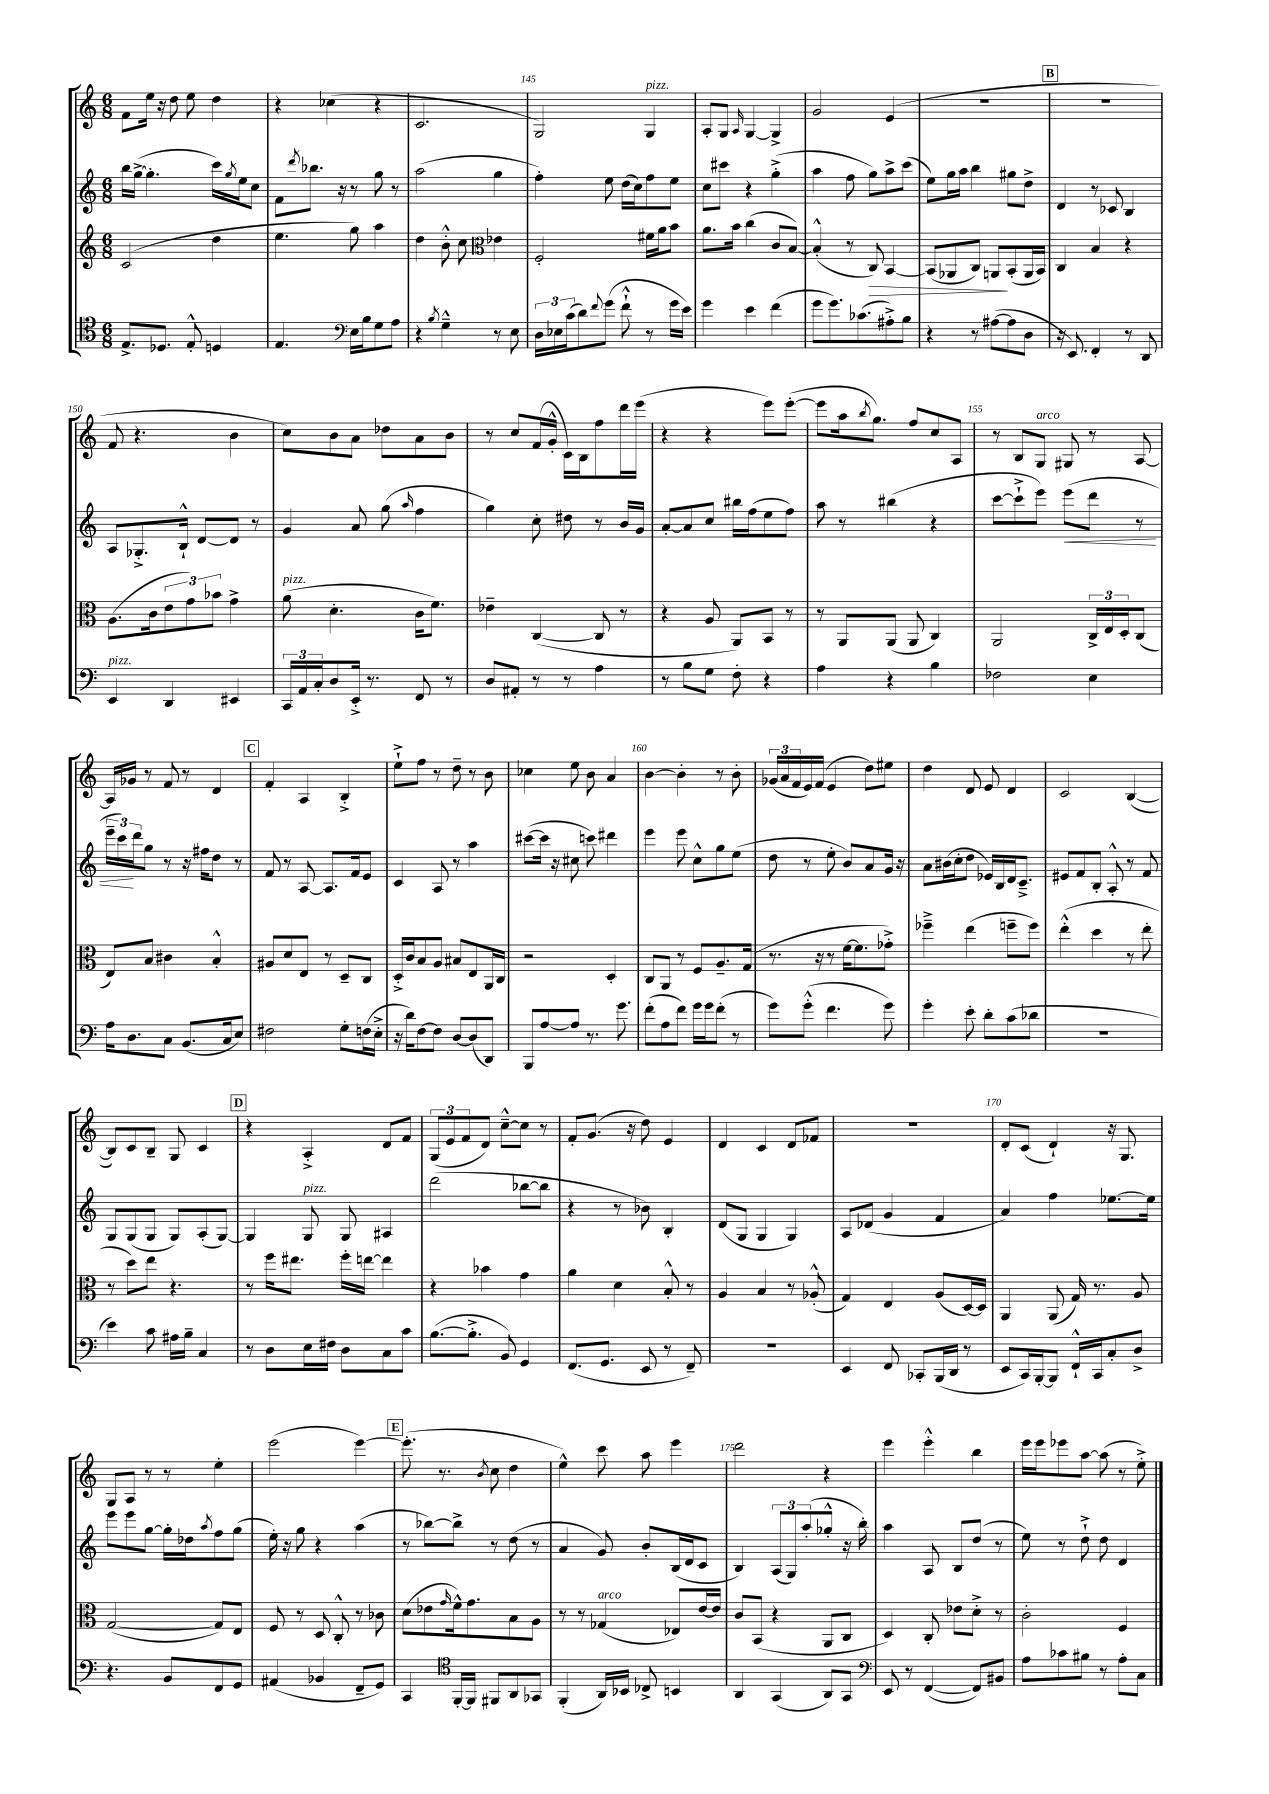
<<
\new StaffGroup <<
\new Staff = "s0" {
    \clef treble \key c \major \numericTimeSignature \time 6/8
    f'8 e''16 r16 d''8 e''8 d''4 |
    r4 ces''4( r4 |
    c'2. |
    g2) g4^\markup { \italic "pizz." } |
    a8-. g8 \grace { a16 } g4~ g4-> |
    g'2 e'4( |
    R2. |
    \mark \markup { \box "B" } R2. |
    f'8 r4. b'4 |
    c''8) b'8 a'8 des''8 a'8 b'8 |
    r8 c''8 f'16( g'16-.-^ c'16) b16 f''8 d'''16 e'''16( |
    r4 r4 e'''8) e'''8~-.( |
    e'''8 a''16 \acciaccatura { b''8 } g''8.) f''8 c''8 a8 |
    r8 b8 g8^\markup { \italic "arco" } gis8 r8 a8~ |
    a16 ges'16 r8 f'8 r8 d'4 |
    \mark \markup { \box "C" } f'4-. a4 b4-.-> |
    e''8-!-> f''8 r8 d''8-- r8 b'8 |
    ces''4 e''8 b'8 a'4 |
    b'4~ b'4-. r8 b'8-. |
    \tuplet 3/2 { ges'16( a'16 f'16 } e'16) f'16( e'4 d''8) eis''8 |
    d''4 d'8 e'8 d'4 |
    c'2 b4~( |
    b8) c'8 b8-- g8 c'4 |
    \mark \markup { \box "D" } r4 a4-.-> d'8 f'8 |
    \tuplet 3/2 { g8( e'8 f'8 } d'8) c''8~---^ c''8 r8 |
    f'8-. g'8.( r16 d''8) e'4 |
    d'4 c'4 d'8 fes'8 |
    R2. |
    d'8-. c'8( d'4-!) r16 g8. |
    g8 a8 r8 r8 e''4-. |
    e'''2( e'''4~) |
    \mark \markup { \box "E" } e'''8.-.( r8. \acciaccatura { b'8 } c''8 d''4 |
    e''4-^) c'''8 a''8 e'''4 |
    d'''2 r4 |
    e'''4 e'''4-.-^ b''4 |
    e'''16 e'''16 ees'''8 a''8~ a''8( r8 e''8-.->) \bar "|." |
}
\new Staff = "s1" {
    \clef treble \key c \major \numericTimeSignature \time 6/8
    b''16 g''16~->( g''4.-. c'''16) \acciaccatura { g''8 } e''16 c''8 |
    f'8 \acciaccatura { d'''8 } bes''8. r16 r8 g''8 r8 |
    a''2( g''4 |
    f''4-.) e''8 d''16( c''16) f''8 e''8 |
    c''8 cis'''8 r4 g''4-.->( |
    a''4 f''8 g''8) a''8-> c'''8( |
    e''8) g''16 a''16 b''4 gis''8 d''8-> |
    \mark \markup { \box "B" } d'4 r8 ces'8 b4 |
    a8 ges8.-.-> b16-!-^ d'8~ d'8 r8 |
    g'4 a'8 g''8( \grace { a''16 } f''4 |
    g''4) c''8-. dis''8 r8 b'16 g'16 |
    a'8~-. a'8 c''8 bis''16 f''16( e''8 f''8) |
    a''8 r8 bis''4( r4 |
    c'''8~ c'''8-!-> e'''8) e'''8\<( d'''8 r8 |
    \tuplet 3/2 { e'''16-- c'''16\!) d'''16 } g''8 r8 r16 fis''16 d''8 r8 |
    \mark \markup { \box "C" } f'8 r8 a8~ a8. f'16 e'8 |
    c'4 a8 r8 a''4 |
    cis'''8~( cis'''16 r16 cis''8 c'''8) dis'''4 |
    e'''4 e'''8 c''8-^ g''8 e''8( |
    d''8 r8 e''8-. b'8) a'8 g'16 r16 |
    a'8 bis'16( c''16-. d''8 ees'16) b16 d'16 c'8.---> |
    eis'8 f'8 b8-. a8-.-^ r8 f'8 |
    g8 g8( g8 g8) a8-.( g8~) |
    \mark \markup { \box "D" } g4 g8^\markup { \italic "pizz." } g8 ais4 |
    d'''2( bes''8~ bes''8 |
    r4 r8 bes'8) b4-. |
    d'8( g8 g4 g4) |
    a8 des'8( g'4 f'4 |
    a'4) f''4 ees''8.~ ees''16 |
    e'''8 e'''8 g''8~ g''16-. des''16 \acciaccatura { a''8 } f''8 g''8( |
    e''16-.) r16 g''8 r4 a''4( |
    \mark \markup { \box "E" } r8 bes''8~) bes''8-> r8 d''8( r8 |
    a'4 g'8) b'8-. b16( d'16 c'8 |
    b4) \tuplet 3/2 { a8( g8) a''8-.( } ges''8-.-^ r16 b''16-.) |
    a''4 a8 b8 d''8( r8 |
    e''8) r8 d''8-!-> d''8 d'4 \bar "|." |
}
\new Staff = "s2" {
    \clef treble \key c \major \numericTimeSignature \time 6/8
    c'2( d''4 |
    e''4. g''8) a''4 |
    d''4 b'8-.-^ c''8 \clef alto ees'4 |
    f2-. fis'16 a'16 b'8 |
    a'8. b'16 c''4( c'8 b8~) |
    b4-.-^( r8 c8\>) b,4~ |
    b,8( aes,8 c8) a,8\! b,8-.( a,16 b,16) |
    \mark \markup { \box "B" } c4 b4 r4 |
    a8.( c'16 \tuplet 3/2 { e'8 g'8) bes'8 } g'4-> |
    a'8^\markup { \italic "pizz." }( d'4.-. c'16 f'8.) |
    ees'4-- c4~( c8 r8 |
    r4 a8 a,8) b,8 r8 |
    r8 a,8 a,8( a,8 c4) |
    a,2 \tuplet 3/2 { c16-> e16 d16-. } c8( |
    e8) b8 cis'4 b4-.-^ |
    \mark \markup { \box "C" } ais8 d'8 e8 r8 d8-- c8 |
    d16-.-> c'16 b8 a8 bis8 e8 a,16 c16 |
    r2 d4-. |
    c8 a,8 r8 f8 a8.-- g16( |
    r8. r16 r8 f'16~ f'8. ges'8-.->) |
    fes''4---> e''4( f''8-- f''8) |
    e''4-.-^( d''4 r8 e''8-. |
    r8 d''8) e''8 r4. |
    \mark \markup { \box "D" } r8 f''16 eis''8. f''16-. e''16~ e''4 |
    r4 bes'4 g'4 |
    a'4 d'4 b8-.-^ r8 |
    a4 b4 r8 aes8-.-^( |
    g4) e4 a8( d16~) d16 |
    a,4 a,8( g16) r8. a8 |
    g2~( g8) e8 |
    f8 r8 d8 c8-.-^ r8 ces'8 |
    \mark \markup { \box "E" } d'8( ees'8 \grace { g'16 } f'16-^) g'8. b8 a8 |
    r8 r8 ges4^\markup { \italic "arco" }( ees8) e'16~ e'16 |
    c'8 b,8( r4 a,8 c8 |
    d4) c8-. ees'8 d'8-.-> r8 |
    c'2-. f4 \bar "|." |
}
\new Staff = "s3" {
    \clef tenor \key c \major \numericTimeSignature \time 6/8
    e8.-> des8. e8-.-^ d4 |
    e4. \clef bass e16 b16 g8 a8 |
    r4 \acciaccatura { b8 } g4---^ r8 e8 |
    \tuplet 3/2 { d16 ees16 c'16( } d'8) \appoggiatura { f'8 } g'8( f'8-!-^ r8 g'16 e'16) |
    g'4 e'4 f'4( |
    g'8 g'8.) ces'8.( ais8-.->) b8 |
    r4 r8 ais8~( ais8 d8 |
    \mark \markup { \box "B" } r16 e,8.) f,4-. r8 d,8 |
    e,4^\markup { \italic "pizz." } d,4 eis,4 |
    \tuplet 3/2 { c,16 a,16 c16-. } d8 e,16-.-> r8. f,8 r8 |
    d8 ais,8-. r8 r8 a4 |
    r8 b8 g8 f8-. r4 |
    a4 r4 b4 |
    fes2 e4 |
    a16 d8. c8 b,8.( c16 e8) |
    \mark \markup { \box "C" } fis2 g8-. f16( e16-.-> |
    r16 d'16) f8~ f8 d8~ d8( d,8) |
    b,,8 a8~ a8 r8. g'8. |
    f'8-.( a8 f'8) g'16 g'16 f'8-.( r8 |
    g'8) g'8-.-^( f'4. g'8) |
    g'4-. e'8-. d'8-. c'8( des'8 |
    R2. |
    e'4) c'8 ais16 b16-- c4 |
    \mark \markup { \box "D" } r8 d8 e16 fis16 d8 c8 c'8 |
    b8.~( b8.-.-> b,8) g,4 |
    f,8.( g,8. e,8 r8 f,8--) |
    R2. |
    e,4 f,8 ces,8-. b,,16( d,16 r8 |
    e,8 c,16) b,,16~-. b,,8 f,16-!-^ c,16 c8-. d8-> |
    r4. b,8 f,8 g,8 |
    ais,4( bes,4 f,8-- g,8) |
    \mark \markup { \box "E" } c,4 \clef tenor f,16~-. f,16 fis,8 a,8 ges,8 |
    f,4-.( a,16) bes,16 ces8-> b,4 |
    a,4 g,4( a,8) g,8 |
    \clef bass e,8 r8 f,4~( f,8) bis,8 |
    a8 ces'8 bis8 r8 a8-. c8 \bar "|." |
}
>>
>>
\layout { \context { \Score currentBarNumber = #142 \override BarNumber.break-visibility = ##(#f #t #t) barNumberVisibility = #(every-nth-bar-number-visible 5) } }
